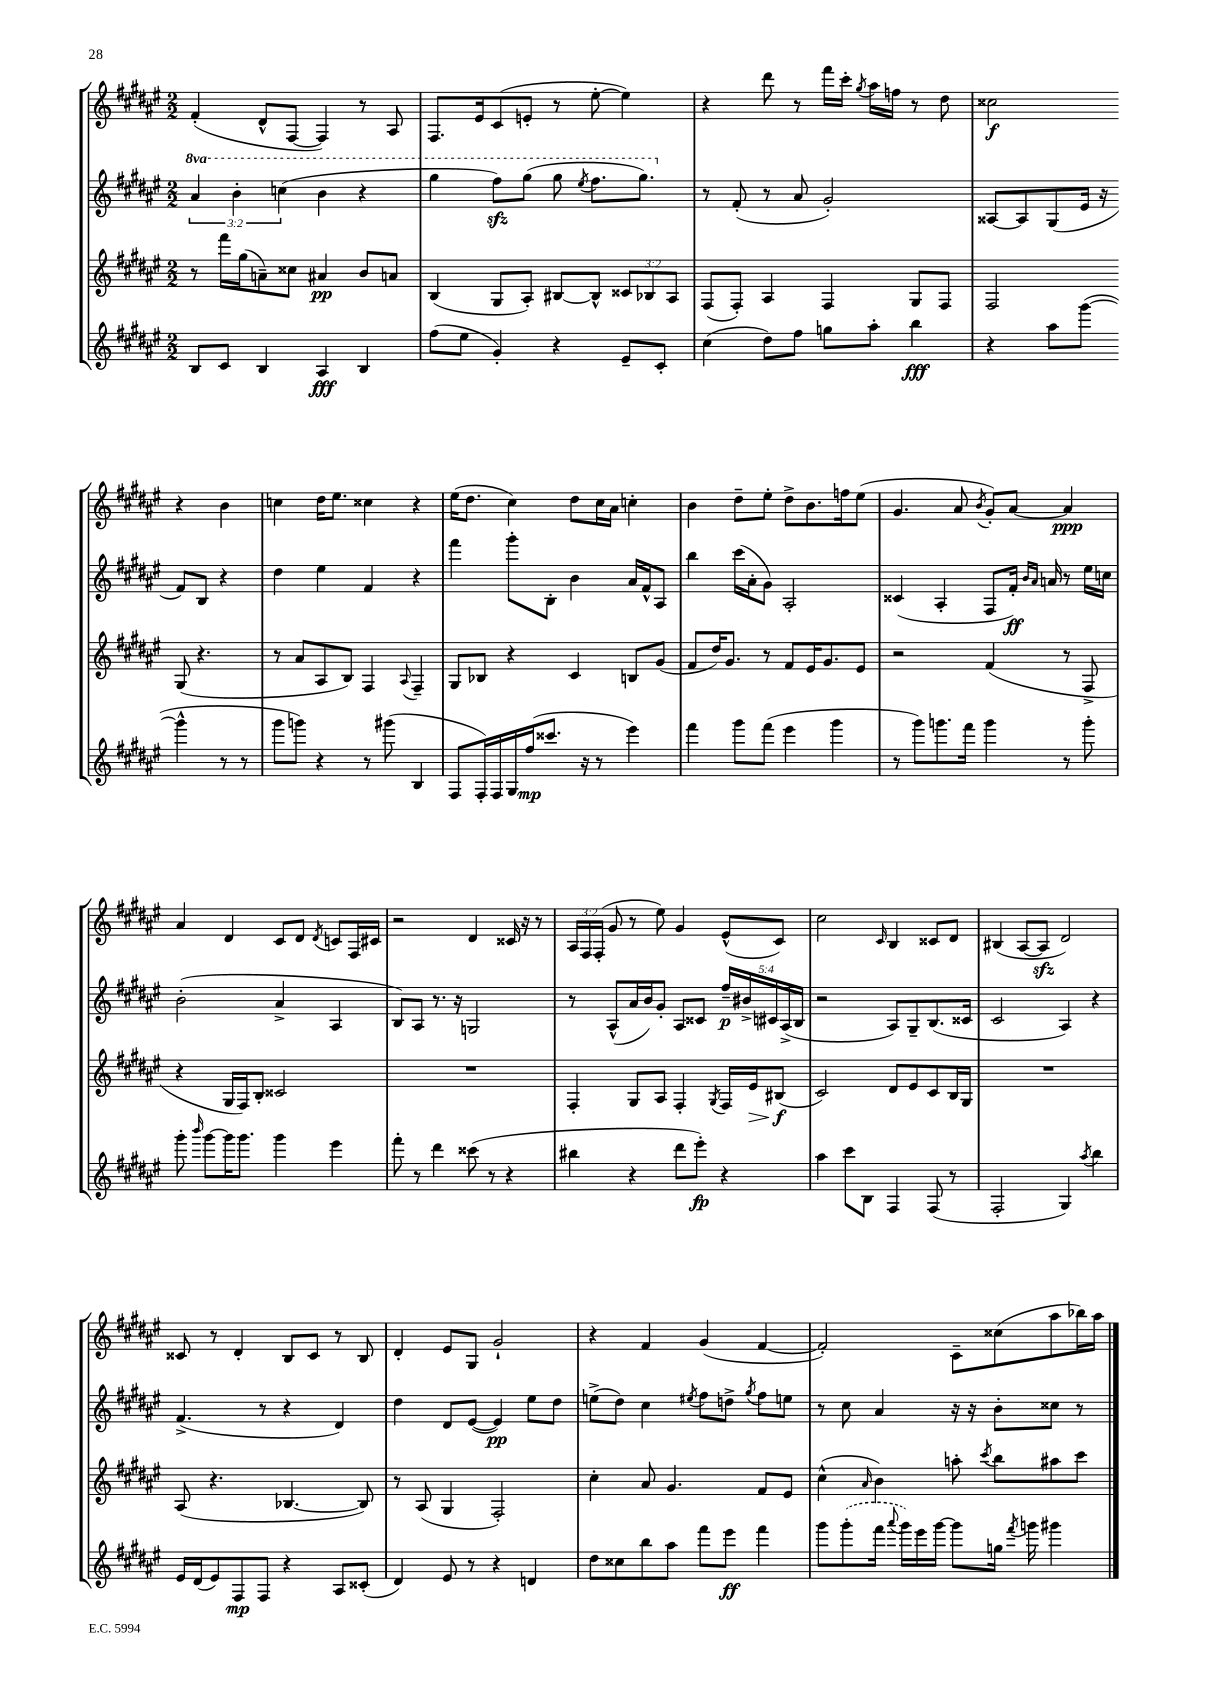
<<
\new StaffGroup <<
\new Staff = "s0" {
    \clef treble \key fis \major \numericTimeSignature \time 2/2 \override Staff.TupletNumber.text = #tuplet-number::calc-fraction-text
    \autoBeamOff fis'4-.( dis'8[-^ fis8]~ fis4) r8 ais8 |
    fis8.[ eis'16 cis'8( e'8]-. r8 eis''8~-. eis''4) |
    r4 dis'''8 r8 fis'''16[ cis'''16]-. \acciaccatura { gis''8 } ais''16[ f''16] r8 dis''8 |
    cisis''2\f r4 b'4 |
    c''4 dis''16[ eis''8.] cisis''4 r4 |
    eis''16[( dis''8.] cis''4) dis''8[ cis''16 ais'16] c''4-. |
    b'4 dis''8[-- eis''8]-. dis''8[-> b'8. f''16 eis''8]( |
    gis'4. ais'8 \acciaccatura { b'8 } gis'8[-.) ais'8]~ ais'4\ppp |
    ais'4 dis'4 cis'8[ dis'8] \acciaccatura { dis'8 } c'8[ fis16 cis'16] |
    r2 dis'4 cisis'16 r16 r8 |
    \tuplet 3/2 { ais16[ fis16 fis16]-.( } gis'8 r8 eis''8) gis'4 eis'8[-^( cis'8]) |
    cis''2 \grace { cis'16 } b4 cisis'8[ dis'8] |
    bis4( ais8[~ ais8]\sfz dis'2) |
    cisis'8 r8 dis'4-. b8[ cisis'8] r8 b8 |
    dis'4-. eis'8[ gis8] gis'2-! |
    r4 fis'4 gis'4( fis'4~ |
    fis'2-.) cis'8[-- cisis''8( ais''8 bes''16) ais''16] \bar "|." |
}
\new Staff = "s1" {
    \clef treble \key fis \major \numericTimeSignature \time 2/2 \override Staff.TupletNumber.text = #tuplet-number::calc-fraction-text \set Staff.ottavationMarkups = #ottavation-simple-ordinals
    \autoBeamOff \tuplet 3/2 { \ottava #1 ais''4 b''4-. c'''4( } b''4 r4 |
    gis'''4 fis'''8[\sfz) gis'''8]( gis'''8 \acciaccatura { eis'''8 } fis'''8.[ gis'''8.]) \ottava #0 |
    r8 fis'8-.( r8 ais'8 gis'2-.) |
    aisis8[~ aisis8 gis8( eis'16] r16 fis'8[) b8] r4 |
    dis''4 eis''4 fis'4 r4 |
    fis'''4 gis'''8[-. b8]-. b'4 ais'16[ fis'16-^ ais8] |
    b''4 cis'''16[( ais'16-. gis'8]) ais2-. |
    cisis'4( ais4-. fis8[ fis'16]-.\ff) \grace { b'16[ ais'16] } a'16 r8 eis''16[ c''16] |
    b'2-.( ais'4-> ais4 |
    b8[) ais8] r8. r16 g2 |
    r8 ais8[-^( ais'16 b'16) gis'8]-. ais8[ cisis'8] \tuplet 5/4 { fis''16[--\p bis'16-> cis'16 ais16->( b16] } |
    r2 ais8[) gis8-- b8.( cisis'16] |
    cis'2 ais4) r4 |
    fis'4.->( r8 r4 dis'4) |
    dis''4 dis'8[ eis'8]~( eis'4\pp) eis''8[ dis''8] |
    e''8[->( dis''8]) cis''4 \acciaccatura { eis''8 } fis''8[ d''8]-> \acciaccatura { gis''8 } fis''8[ e''8] |
    r8 cis''8 ais'4 r16 r16 b'8[-. cisis''8] r8 \bar "|." |
}
\new Staff = "s2" {
    \clef treble \key fis \major \numericTimeSignature \time 2/2 \override Staff.TupletNumber.text = #tuplet-number::calc-fraction-text
    \autoBeamOff r8 fis'''16[ gis''16( a'8--) cisis''8] ais'4\pp b'8[ a'8] |
    b4( gis8[ ais8]-.) bis8[~ bis8]-^ \tuplet 3/2 { cisis'8[ bes8 ais8] } |
    fis8[( fis8]-.) ais4 fis4 gis8[ fis8] |
    fis2 gis8( r4. |
    r8 ais'8[ ais8 b8]) fis4 \appoggiatura { ais8 } fis4-- |
    gis8[ bes8] r4 cis'4 b8[ gis'8]( |
    fis'8[ dis''16) gis'8.] r8 fis'8[ eis'16 gis'8. eis'8] |
    r2 fis'4( r8 fis8-> |
    r4 gis16[ fis16) b8]-. cisis'2 |
    R1 |
    fis4-. gis8[ ais8] fis4-. \acciaccatura { gis8 } fis16[ eis'16\> bis8]\f\!( |
    cis'2) dis'8[ eis'8 cis'8 b16 gis16] |
    R1 |
    ais8( r4. bes4.~ bes8) |
    r8 ais8( gis4 fis2-.) |
    cis''4-. ais'8 gis'4. fis'8[ eis'8] |
    cis''4-^( \grace { ais'16 } b'4) a''8-. \acciaccatura { cis'''8 } b''8[ ais''8 cis'''8] \bar "|." |
}
\new Staff = "s3" {
    \clef treble \key fis \major \numericTimeSignature \time 2/2
    \autoBeamOff b8[ cis'8] b4 ais4\fff b4 |
    fis''8[( eis''8] gis'4-.) r4 eis'8[-- cis'8]-. |
    cis''4( dis''8[) fis''8] g''8[ ais''8]-. b''4\fff |
    r4 ais''8[ gis'''8]~( gis'''4-^ r8 r8 |
    gis'''8[ g'''8]) r4 r8 gis'''8( b4 |
    fis8[ fis16-.) fis16 gis16 fis''16\mp( cisis'''8.] r16 r8 eis'''4) |
    fis'''4 gis'''8[ fis'''8]( eis'''4 gis'''4 |
    r8 gis'''8[) g'''8. fis'''16] g'''4 r8 g'''8-. |
    gis'''8-. \grace { b'''16 } gis'''8[~ gis'''16 gis'''8.] gis'''4 eis'''4 |
    fis'''8-. r8 dis'''4 cisis'''8( r8 r4 |
    bis''4 r4 dis'''8[ eis'''8]-.\fp) r4 |
    ais''4 cis'''8[ b8] fis4 fis8( r8 |
    fis2-. gis4) \acciaccatura { ais''8 } b''4 |
    eis'16[ dis'16( eis'8) fis8\mp fis8] r4 ais8[ cisis'8]-.( |
    dis'4) eis'8 r8 r4 d'4 |
    dis''8[ cisis''8 b''8 ais''8] fis'''8[ eis'''8]\ff fis'''4 |
    gis'''8[ \once \slurDashed gis'''8-.( fis'''16] \appoggiatura { ais'''8 } gis'''16[) eis'''16 gis'''16]~ gis'''8[ g''16] \acciaccatura { fis'''8 } g'''16 gis'''4 \bar "|." |
}
>>
>>
\layout { \context { \Score \remove "Bar_number_engraver" } }
